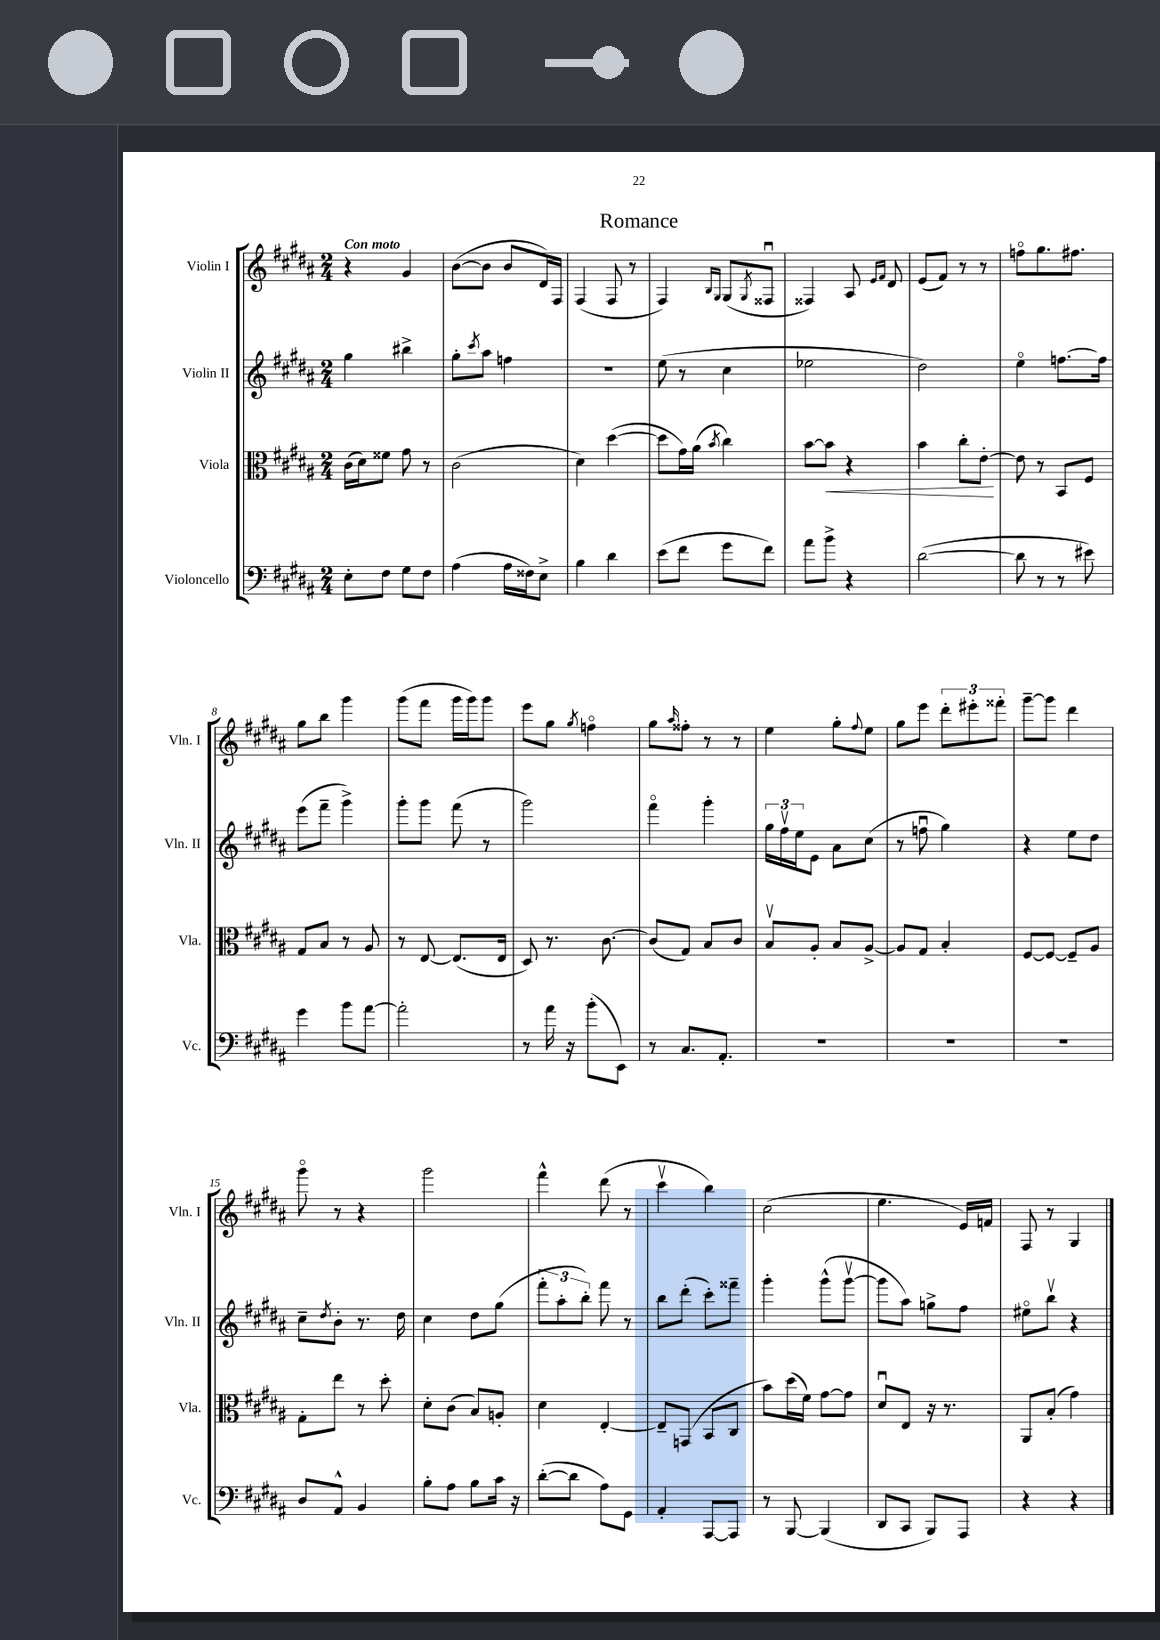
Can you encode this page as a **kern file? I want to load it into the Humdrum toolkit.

**kern	**kern	**dynam	**kern	**kern
*part4	*part3	*part3	*part2	*part1
*staff4	*staff3	*staff3	*staff2	*staff1
*I"Violoncello	*I"Viola	*	*I"Violin II	*I"Violin I
*I'Vc.	*I'Vla.	*	*I'Vln. II	*I'Vln. I
*clefF4	*clefC3	*	*clefG2	*clefG2
*k[f#c#g#d#a#]	*k[f#c#g#d#a#]	*	*k[f#c#g#d#a#]	*k[f#c#g#d#a#]
*M2/4	*M2/4	*	*M2/4	*M2/4
=1	=1	=1	=1	=1
!	!	!	!	!LO:TX:a:B:t=Con moto
8E'\L	(16c#\LL	.	4gg#\	4r
.	16d#\J)	.	.	.
8F#\J	8f##X\J	.	.	.
8G#\L	8g#\	.	4bb#X^\	4g#/
8F#\J	8r	.	.	.
=2	=2	=2	=2	=2
(4A#\	(2c#\	.	8gg#'\L	([8b\L
.	.	.	8qccc#/	.
.	.	.	8aa#\J	8b\J]
16A#\LL	.	.	4ffn\	8b/L
16F##X\J)	.	.	.	.
8E^\J	.	.	.	16d#/L)
.	.	.	.	16F#/JJ
=3	=3	=3	=3	=3
4B\	4d#\)	.	2r	(4F#/
4d#\	([4dd#\	.	.	8F#/
.	.	.	.	8r
=4	=4	=4	=4	=4
(8e\L	8dd#\L]	.	(8ee\	4F#/)
8f#\J	16g#\L)	.	8r	.
.	(16a#\JJ	.	.	.
.	.	.	.	16qqB/LL
.	8qb/	.	.	16qqG#/JJ
8g#\L	4cc#\)	.	4cc#\	(8G#/L
.	.	.	.	8qG#/
8f#\J)	.	.	.	8F##Xu/J
=5	=5	=5	=5	=5
8a#\L	[8b\L	.	2ee-X\	4F##X/)
!	!	!LO:HP:b	!	!
8b^\J	8b\J]	<	.	.
4r	4r	.	.	8A#/
.	.	.	.	16qqe/LL
.	.	.	.	16qqf#/JJ
.	.	.	.	8d#/
=6	=6	=6	=6	=6
([2d#\	4b\	.	2dd#\)	(8e/L
.	.	.	.	8f#/J)
.	8cc#'\L	.	.	8r
.	[8e'\J	.	.	8r
.	.	[	.	.
=7	=7	=7	=7	=7
8d#\]	8e\]	.	4ee\	8ffn\L
8r	8r	.	.	8.gg#\
8r	8BB/L	.	[8.ffn\L	.
.	.	.	.	8.ff#X\J
8e#X\)	8F#/J	.	.	.
.	.	.	16ff\Jk]	.
!!LO:LB:g=z
=8	=8	=8	=8	=8
4g#\	8G#/L	.	(8eee\L	8gg#\L
.	8B/J	.	8fff#~\J	8bb\J
8b\L	8r	.	4ggg#^\)	4ggg#\
[8a#\J	8A#/	.	.	.
=9	=9	=9	=9	=9
2a#'\]	8r	.	8ggg#'\L	(8ggg#\L
.	[8E/	.	8ggg#\J	8fff#\J
.	(8.E/L]	.	(8fff#\	16ggg#\LL
.	.	.	.	16ggg#\J)
.	.	.	8r	8ggg#\J
.	16E/Jk	.	.	.
=10	=10	=10	=10	=10
8r	8D#/)	.	2ggg#\)	8eee\L
16a#\	8.r	.	.	8gg#\J
16r	.	.	.	.
.	.	.	.	8qgg#/
(8b'\L	.	.	.	4ffn\
.	[8.c#\	.	.	.
8EE\J)	.	.	.	.
=11	=11	=11	=11	=11
8r	(8c#/L]	.	4fff#\	8gg#\L
.	.	.	.	16qqaa#/
8.C#/L	8G#/J)	.	.	8ff##X'\J
.	8B/L	.	4ggg#'\	8r
8.AA#'/J	.	.	.	.
.	8c#/J	.	.	8r
=12	=12	=12	=12	=12
2r	8Bv/L	.	24gg#\LL	4ee\
.	.	.	24ff#v\	.
.	.	.	24ee\J	.
.	8A#'/J	.	8e\J	.
.	8B/L	.	8a#\L	8gg#'\L
.	.	.	.	8qqff#/
.	[8A#^/J	.	(8cc#\J	8ee\J
=13	=13	=13	=13	=13
2r	8A#/L]	.	8r	8gg#\L
.	8G#/J	.	8ffnu\	8eee\J
.	4B'/	.	4gg#\)	12ddd#'\L
.	.	.	.	12eee#X'\
.	.	.	.	12fff##X'\J
=14	=14	=14	=14	=14
2r	[8F#/L	.	4r	[8ggg#~\L
.	8F#/J_	.	.	8ggg#\J]
.	8F#~/L]	.	8ee\L	4ddd#\
.	8A#/J	.	8dd#\J	.
!!LO:LB:g=z
=15	=15	=15	=15	=15
8D#/L	8G#'\L	.	8cc#~\L	8ggg#\
.	.	.	8qdd#/	.
8AA#^^/J	8ee\J	.	8b'\J	8r
4BB/	8r	.	8.r	4r
.	8dd#'\	.	.	.
.	.	.	16dd#\	.
=16	=16	=16	=16	=16
8B'\L	8d#'\L	.	4cc#\	2ggg#\
8A#\J	(8c#\J	.	.	.
8B\L	8B/L)	.	8dd#\L	.
16c#\Jk	8An'/J	.	(8gg#\J	.
16r	.	.	.	.
=17	=17	=17	=17	=17
([8d#'\L	4d#\	.	12fff#'\L	4fff#^^\
.	.	.	12aa#'\	.
8d#\J]	.	.	.	.
.	.	.	12bb'\J)	.
8A#\L)	[4E'/	.	8fff#\	(8ddd#\
8GG#\J	.	.	8r	8r
=18	=18	=18	=18	=18
4AA#'/	8E~/L]	.	8bb\L	4ccc#v\
.	(8GGn/J	.	(8ddd#'\J	.
[8AAA#/L	8BB/L	.	8ccc#'\L)	4bb\)
8AAA#/J]	8C#/J	.	8fff##X~\J	.
=19	=19	=19	=19	=19
8r	8b\L)	.	4ggg#'\	(2cc#\
[8BBB/	(16dd#\L	.	.	.
.	16f#\JJ)	.	.	.
(4BBB/]	[8g#\L	.	(8ggg#^^\L	.
.	8g#\J]	.	[8ggg#v\J	.
=20	=20	=20	=20	=20
8DD#/L	8d#u/L	.	8ggg#\L]	4.ee\
8CC#/J	8E/J	.	8aa#\J)	.
8BBB/L)	16r	.	8ggn^\L	.
.	8.r	.	.	.
8AAA#/J	.	.	8ff#\J	16e/LL)
.	.	.	.	16fn/JJ
=21	=21	=21	=21	=21
4r	8AA#/L	.	8ee#X\L	8F#/
.	(8B'/J	.	8bbv\J	8r
4r	4g#\)	.	4r	4G#/
==	==	==	==	==
*-	*-	*-	*-	*-
